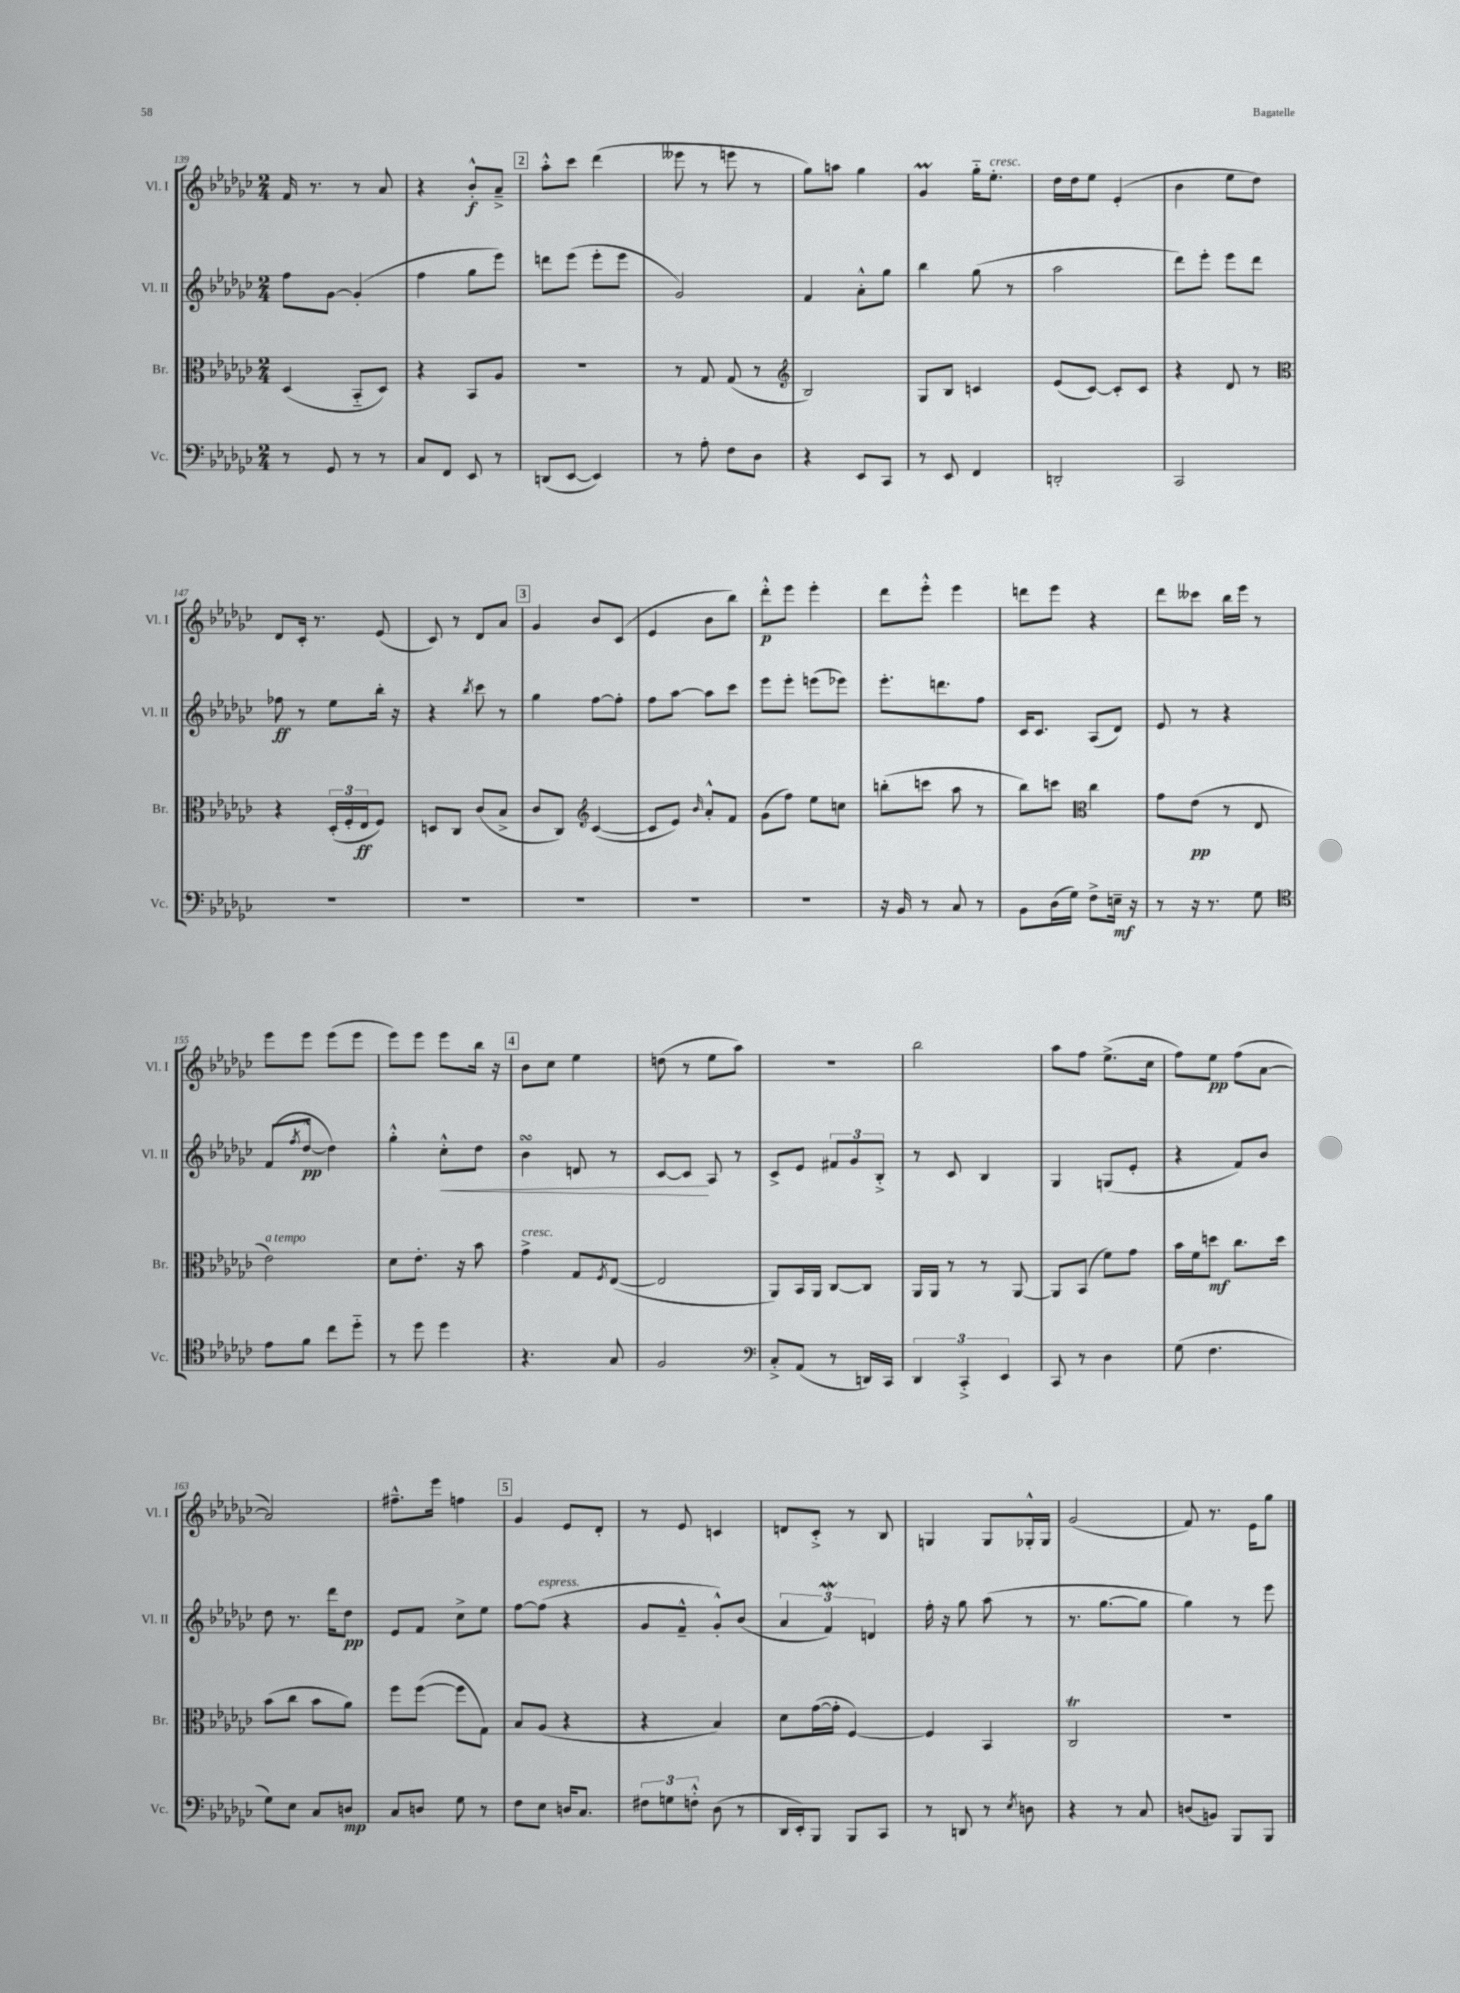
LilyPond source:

<<
\new StaffGroup <<
\new Staff = "s0" \with { instrumentName = "Vl. I" shortInstrumentName = "Vl. I" } {
    \clef treble \key ges \major \numericTimeSignature \time 2/4
    f'16 r8. r8 aes'8 |
    r4 bes'8-.-^\f aes'8---> |
    \mark \markup { \box "2" } aes''8-.-^ ces'''8 des'''4( |
    eeses'''8 r8 e'''8 r8 |
    ges''8) a''8 ges''4 |
    ges'4\prall ges''16-_ ees''8.-.^\markup { \italic "cresc." } |
    des''16 des''16 ees''8 ees'4-.( |
    bes'4 ees''8 des''8) |
    des'8 ces'16-. r8. ees'8( |
    ces'8) r8 des'8 aes'8 |
    \mark \markup { \box "3" } ges'4 bes'8 ces'8( |
    ees'4 bes'8 bes''8) |
    des'''8-.-^\p ees'''8 ees'''4-. |
    des'''8 ees'''8-.-^ ees'''4 |
    d'''8 ees'''8 r4 |
    des'''8 ceses'''8 bes''16 ees'''16 r8 |
    ees'''8 ees'''8 ees'''8( ees'''8 |
    ees'''8) ees'''8 ees'''8 bes''16 r16 |
    \mark \markup { \box "4" } bes'8 ces''8 ees''4 |
    d''8( r8 ees''8 aes''8) |
    r2 |
    bes''2 |
    aes''8 f''8 ees''8.->( ces''16 |
    f''8) ees''8\pp f''8( aes'8~ |
    aes'2) |
    fis''8.---^ ees'''16 f''4 |
    \mark \markup { \box "5" } ges'4 ees'8 des'8-. |
    r8 ees'8 c'4 |
    d'8 ces'8-.-> r8 bes8 |
    g4 g8 ges16-.-^ ges16 |
    ges'2( |
    f'8) r8. ees'16 ges''8 \bar "|." |
}
\new Staff = "s1" \with { instrumentName = "Vl. II" shortInstrumentName = "Vl. II" } {
    \clef treble \key ges \major \numericTimeSignature \time 2/4
    f''8 ges'8~ ges'4-.( |
    f''4 ges''8 ees'''8) |
    \mark \markup { \box "2" } d'''8 ees'''8( ees'''8-. ees'''8 |
    ges'2) |
    f'4 aes'8-.-^ ges''8 |
    bes''4 ges''8( r8 |
    aes''2 |
    des'''8) ees'''8-. ees'''8 des'''8 |
    fes''8\ff r8 ees''8 bes''16-. r16 |
    r4 \acciaccatura { bes''8 } ces'''8 r8 |
    \mark \markup { \box "3" } ges''4 f''8~ f''8-. |
    f''8 aes''8~ aes''8 ces'''8 |
    ees'''8 ees'''8-. e'''8( ees'''8) |
    ees'''8.-. d'''8. f''8 |
    ces'16 ces'8. aes8( des'8) |
    ees'8 r8 r4 |
    f'8( \acciaccatura { f''8 } des''8~-^\pp des''4) |
    ges''4-.-^ ces''8-.-^\< des''8 |
    \mark \markup { \box "4" } bes'4\turn d'8 r8 |
    ces'8~ ces'8\! aes8 r8 |
    ces'8-> ees'8 \tuplet 3/2 { fis'8 ges'8 bes8-.-> } |
    r8 ces'8 bes4 |
    ges4 g8( ees'8-. |
    r4 f'8) bes'8 |
    des''8 r8. des'''16 des''8\pp |
    ees'8 f'8 ces''8-> ees''8 |
    \mark \markup { \box "5" } f''8~ f''8^\markup { \italic "espress." }( r4 |
    ges'8 f'8---^ ges'8-.-^) bes'8( |
    \tuplet 3/2 { aes'4 f'4\mordent) d'4 } |
    f''16-. r16 ges''8 aes''8( r8 |
    r8. ges''8.~ ges''8 |
    ges''4) r8 ees'''8 \bar "|." |
}
\new Staff = "s2" \with { instrumentName = "Br." shortInstrumentName = "Br." } {
    \clef alto \key ges \major \numericTimeSignature \time 2/4
    des4( bes,8-_ des8) |
    r4 bes,8 aes8 |
    \mark \markup { \box "2" } r2 |
    r8 ges8 ges8( r8 |
    \clef treble bes2) |
    ges8 bes8 c'4 |
    ees'8( ces'8~) ces'8-. ces'8 |
    r4 des'8 r8 |
    \clef alto r4 \tuplet 3/2 { des16-.( f16-. ees16\ff } f8) |
    d8 ces8 ces'8( bes8-> |
    \mark \markup { \box "3" } ces'8 ces8) \clef treble ces'4~( |
    ces'8 ees'8) \grace { bes'16 } aes'8-.-^ f'8 |
    ges'8( f''8) ees''8 c''8 |
    b''8-.( c'''8 aes''8 r8 |
    bes''8) c'''8 \clef alto ces''4 |
    ges'8 ees'8\pp( r8 ees8 |
    ees'2^\markup { \italic "a tempo" }) |
    des'8 ees'8.-. r16 bes'8 |
    \mark \markup { \box "4" } ges'4->^\markup { \italic "cresc." } ges8 \acciaccatura { f8 } ees8~( |
    ees2 |
    aes,8) bes,16 aes,16 ces8~ ces8 |
    aes,16 aes,16 r8 r8 aes,8~ |
    aes,8 bes,8( f'8) ges'8 |
    bes'16 f'16 d''8\mf ces''8. d''16 |
    bes'8( ces''8 bes'8 aes'8) |
    f''8 f''8~( f''8 ges8) |
    \mark \markup { \box "5" } bes8 aes8( r4 |
    r4 bes4) |
    des'8 ges'16~( ges'16-. f4~) |
    f4 bes,4 |
    ces2\trill |
    r2 \bar "|." |
}
\new Staff = "s3" \with { instrumentName = "Vc." shortInstrumentName = "Vc." } {
    \clef bass \key ges \major \numericTimeSignature \time 2/4
    r8 ges,8 r8 r8 |
    ces8 f,8 ees,8 r8 |
    \mark \markup { \box "2" } d,8( ees,8~ ees,4) |
    r8 aes8-. f8 des8 |
    r4 ees,8 ces,8 |
    r8 ees,8 f,4 |
    d,2-. |
    ces,2 |
    R2 |
    R2 |
    \mark \markup { \box "3" } R2 |
    R2 |
    R2 |
    r16 bes,16 r8 ces8 r8 |
    bes,8 des16( ges16) f8-> e16--\mf r16 |
    r8 r16 r8. ges8 |
    \clef tenor ees'8 f'8 ces''8 des''8-_ |
    r8 des''8 des''4 |
    \mark \markup { \box "4" } r4. ges8 |
    f2 |
    \clef bass ces8-.-> aes,8( r8 d,16) ces,16 |
    \tuplet 3/2 { des,4 ces,4-.-> ees,4 } |
    ces,8 r8 des4 |
    ges8( f4. |
    ges8) ees8 ces8 d8\mp |
    ces8 d8 ges8 r8 |
    \mark \markup { \box "5" } f8 ees8 d16 ces8. |
    \tuplet 3/2 { fis8 g8 f8-.-^ } des8( r8 |
    des,16 ees,16-.) bes,,8 bes,,8 ces,8 |
    r8 d,8 r8 \acciaccatura { ees8 } d8 |
    r4 r8 ces8 |
    d8( b,8) bes,,8 bes,,8 \bar "|." |
}
>>
>>
\layout { \context { \Score currentBarNumber = #139 } }
